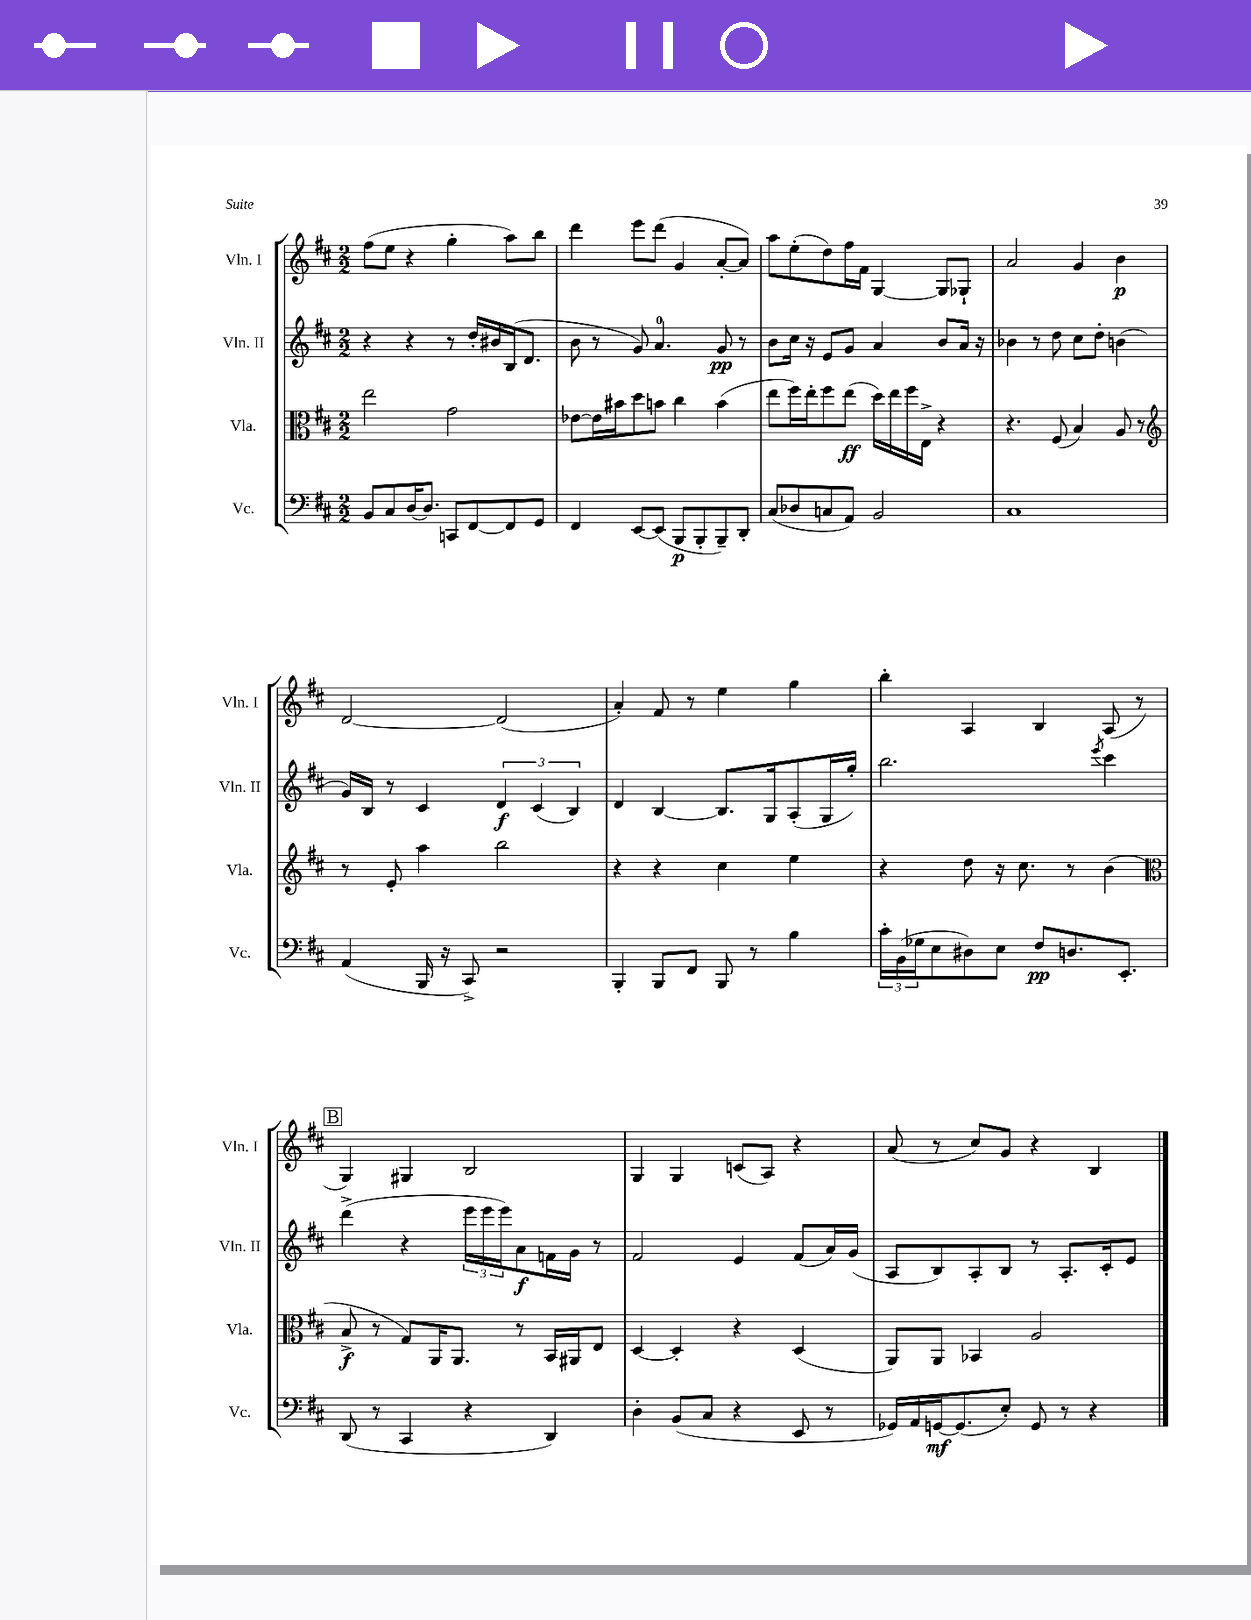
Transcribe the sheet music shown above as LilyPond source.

<<
\new StaffGroup <<
\new Staff = "s0" \with { instrumentName = "Vln. I" shortInstrumentName = "Vln. I" } {
    \clef treble \key d \major \numericTimeSignature \time 2/2
    fis''8( e''8 r4 g''4-. a''8) b''8 |
    d'''4 e'''8 d'''8( g'4 a'8~-. a'8) |
    a''8 e''8-.( d''8) fis''16 fis'16 g4~ g8 ges8-! |
    a'2 g'4 b'4\p |
    d'2~ d'2( |
    a'4-.) fis'8 r8 e''4 g''4 |
    b''4-. a4 b4 a8( r8 |
    \mark \markup { \box "B" } g4) gis4 b2 |
    g4 g4 c'8( a8) r4 |
    a'8( r8 cis''8) g'8 r4 b4 \bar "|." |
}
\new Staff = "s1" \with { instrumentName = "Vln. II" shortInstrumentName = "Vln. II" } {
    \clef treble \key d \major \numericTimeSignature \time 2/2
    r4 r4 r8 d''16-. bis'16 b16( d'8. |
    b'8 r8 g'8) a'4.-0 g'8\pp r8 |
    b'8 cis''16 r16 e'8 g'8 a'4 b'8 a'16 r16 |
    bes'4 r8 d''8 cis''8 d''8-. b'4( |
    g'16) b16 r8 cis'4 \tuplet 3/2 { d'4\f cis'4( b4) } |
    d'4 b4~ b8. g16 a8-.( g16 g''16-.) |
    b''2. \acciaccatura { e'''8 } cis'''4 |
    \mark \markup { \box "B" } d'''4->( r4 \tuplet 3/2 { e'''16 e'''16 e'''16) } a'8\f f'16 g'16 r8 |
    fis'2 e'4 fis'8( a'16) g'16( |
    a8 b8) a8-. b8 r8 a8.-. cis'16-. e'8 \bar "|." |
}
\new Staff = "s2" \with { instrumentName = "Vla." shortInstrumentName = "Vla." } {
    \clef alto \key d \major \numericTimeSignature \time 2/2
    e''2 g'2 |
    ees'8~ ees'16 bis'16 d''8 b'8 cis''4 b'4( |
    e''8 fis''16) e''16-. fis''8 e''8\ff( d''16) e''16 fis''16 e16-> r4 |
    r4. fis8( b4) a8 r8 |
    \clef treble r8 e'8-. a''4 b''2 |
    r4 r4 cis''4 e''4 |
    r4 d''8 r16 cis''8. r8 b'4( |
    \mark \markup { \box "B" } \clef alto b8->\f r8 g8) a,16 a,8. r8 b,16 ais,16 e8 |
    d4~ d4-. r4 d4( |
    a,8) a,8 bes,4 a2 \bar "|." |
}
\new Staff = "s3" \with { instrumentName = "Vc." shortInstrumentName = "Vc." } {
    \clef bass \key d \major \numericTimeSignature \time 2/2
    b,8 cis8 d16~ d8. c,8 fis,8~ fis,8 g,8 |
    fis,4 e,8~ e,8( b,,8\p b,,8-. b,,8--) d,8-. |
    cis8( des8 c8 a,8) b,2 |
    cis1 |
    a,4( b,,16 r16 cis,8->) r2 |
    b,,4-. b,,8 fis,8 b,,8 r8 b4 |
    \tuplet 3/2 { cis'16-. b,16( ges16 } e8 dis8) e8 fis8\pp d8. e,8.-. |
    \mark \markup { \box "B" } d,8( r8 cis,4 r4 d,4) |
    d4-. b,8( cis8 r4 e,8 r8 |
    ges,16) a,16 g,16~\mf g,8.( e8-.) g,8 r8 r4 \bar "|." |
}
>>
>>
\layout { \context { \Score \remove "Bar_number_engraver" } }
